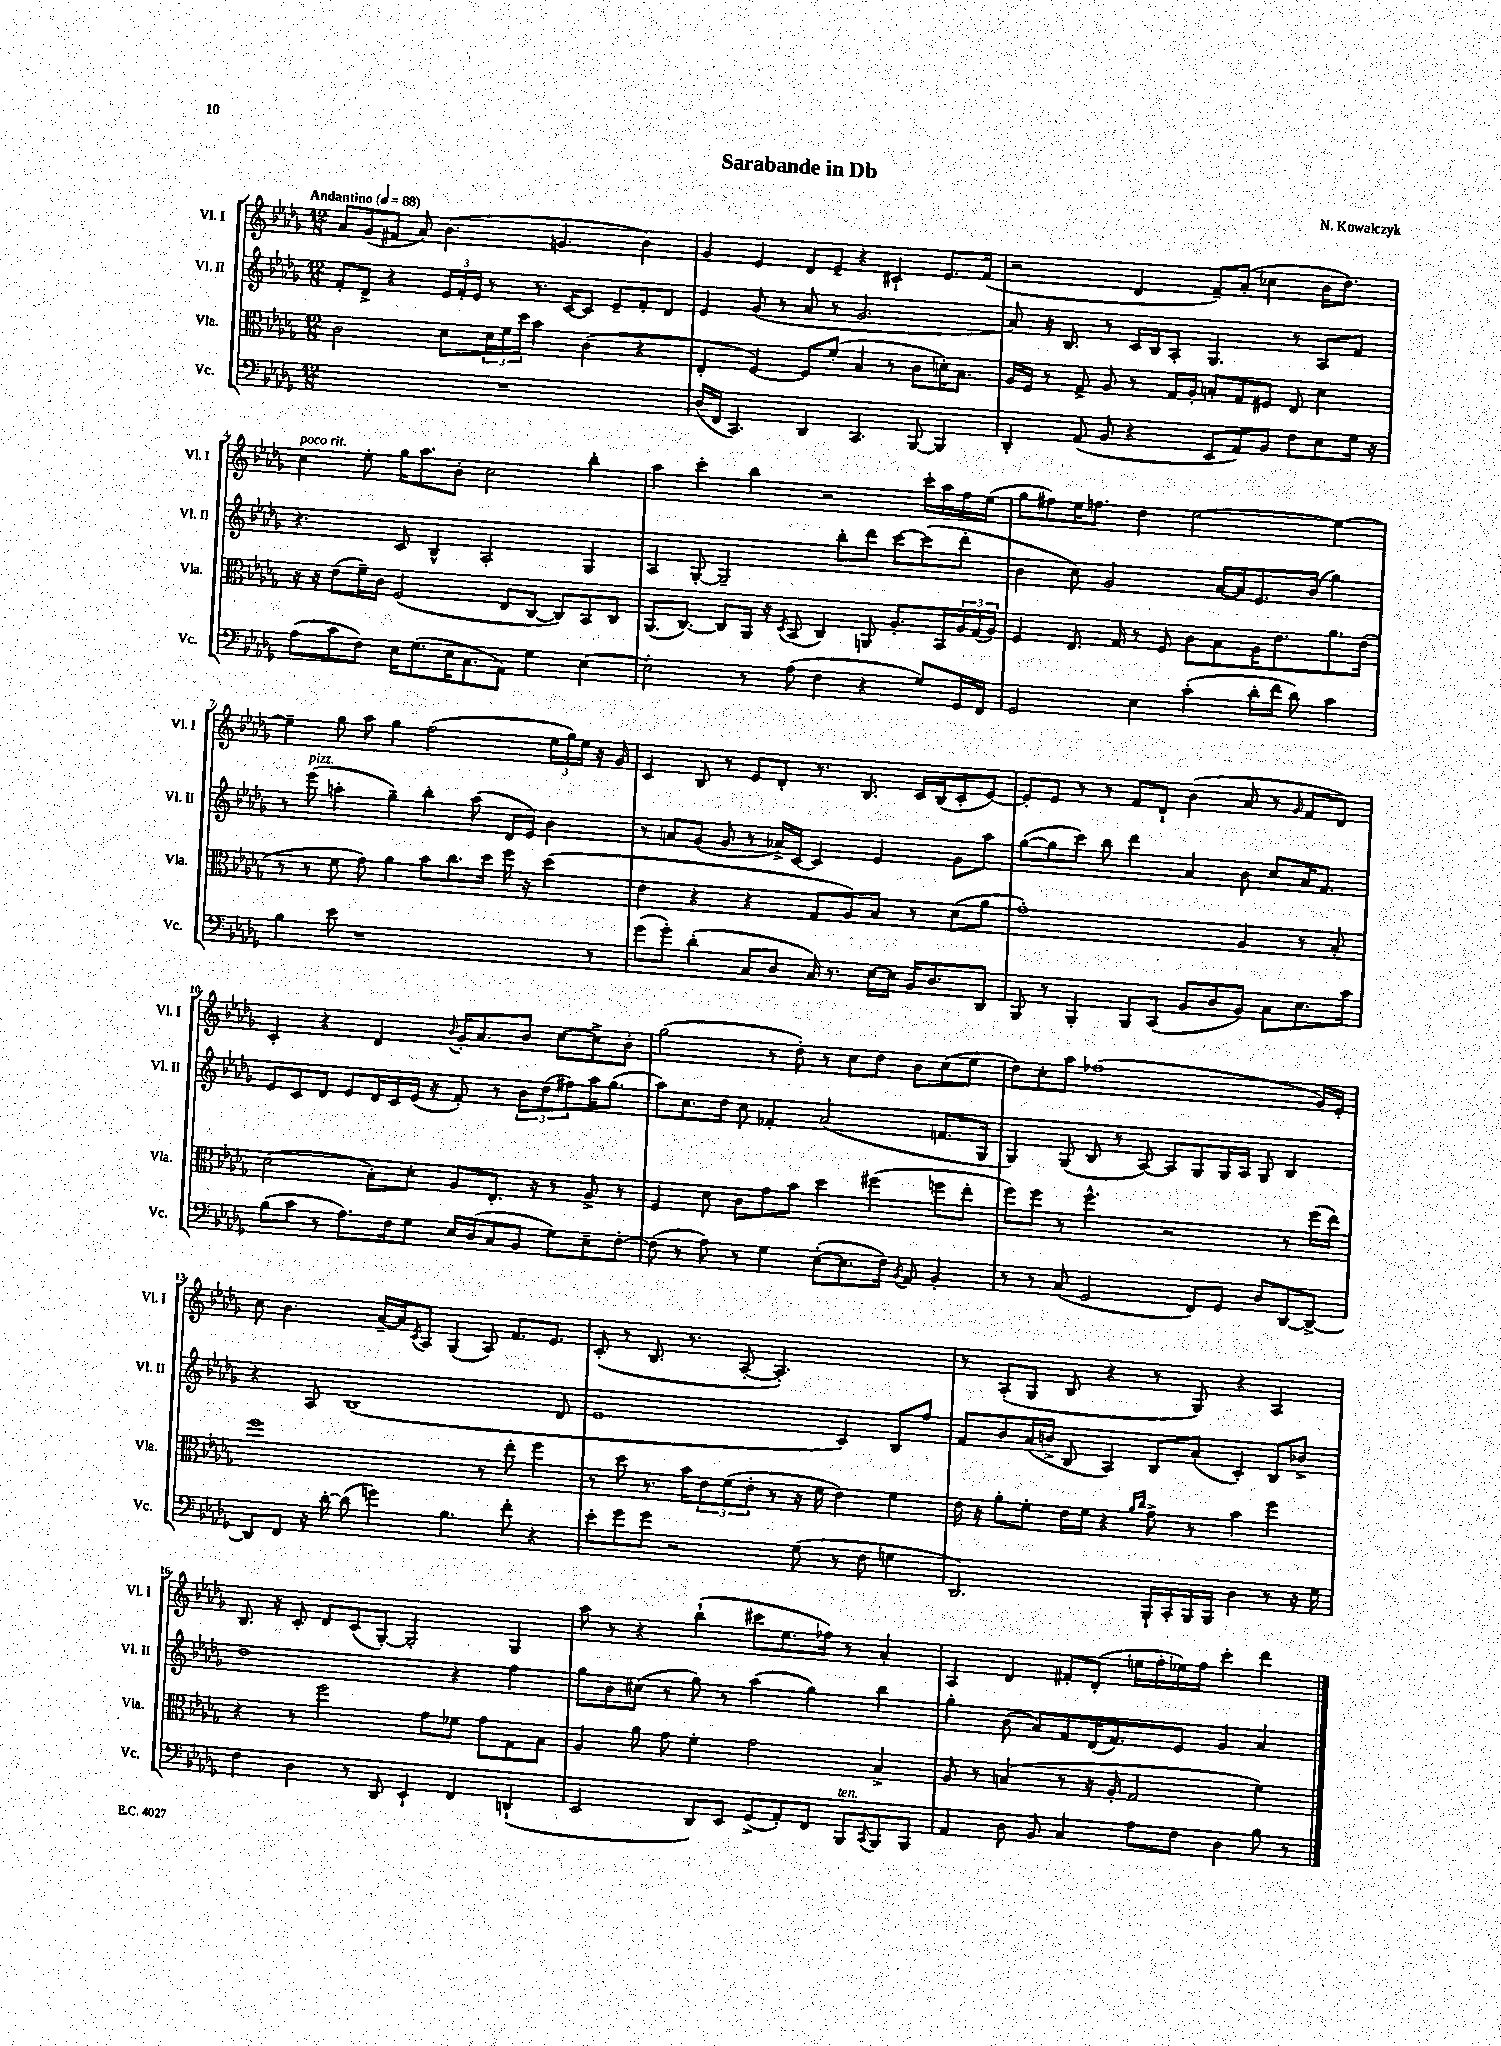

**kern	**kern	**kern	**kern
*staff4	*staff3	*staff2	*staff1
*clefF4	*clefC3	*clefG2	*clefG2
*k[b-e-a-d-g-]	*k[b-e-a-d-g-]	*k[b-e-a-d-g-]	*k[b-e-a-d-g-]
*M12/8	*M12/8	*M12/8	*M12/8
*MM88	*MM88	*MM88	*MM88
1.r	2c	8f'	8a-
.	.	8d-^	(8g-
.	.	4r	8f#
.	.	.	8a-)
.	8d-	24e-	(4.b-
.	.	24f'	.
.	.	24e-	.
.	24d-	8r	.
.	24f	.	.
.	24dd-	.	.
.	4b-	8.r	.
.	.	.	4.g
.	.	[16c	.
.	(4c	8c]	.
.	.	8e-~	.
.	4r	8f'	4b-)
.	.	8d-	.
=	=	=	=
(16D-	4E-'	4e-	4g-
16FF	.	.	.
4.CC)	.	.	.
.	[4F)	(8g-	4e-
.	.	8r	.
4DD-	8F]	8a-	8d-
.	(8f'	8r	8e-~
4.CC	4B-	2.g-	4r
.	8r	.	4c#`
[8BBB-	8c	.	.
4BBB-]	16d')	.	8.e-
.	8.B-	.	.
.	.	.	(16f
=	=	=	=
4DD-'	16A-	8a-)	2r
.	16F	.	.
.	8r	16r	.
.	.	8.B-	.
(8AA-	8G-^	.	.
8BB-	8A-	8r	.
4r	8r	16c	4d-
.	.	16B-	.
.	16G-	8A-'	.
.	16A-'	.	.
8EE-	8B'	4.G-	8f~)
8AA-)	8G-	.	(8a-'
8BB-	8F#	.	4cc-
8F	8E-	8r	.
8E-	4d-	8A-	16b-
.	.	.	8.dd-)
16G-	.	8f	.
16r	.	.	.
=	=	=	=
(8A-	16r	4.r	4cc
.	16r	.	.
8c	(8e-	.	.
8F)	16f~)	.	8ee-'
.	16c	.	.
16E-	(2F	8c	16gg-
(8.G-	.	.	8.aa-
.	.	4B-^^	.
16E-	.	.	8b-'
8.C	.	.	.
.	.	2A-'	2cc
8AA-)	8E-	.	.
4G-	[8C	.	.
.	8C])	.	.
[4E-	8BB-	4G-	4bb-'
.	8C	.	.
=	=	=	=
2E-']	(8.AA-	4A-	4aa-
.	[8.C)	.	.
.	.	[8G-'	4ccc'
.	8C]	2G-~]	.
8r	16AA-	.	4bb-
.	16r	.	.
.	8qD-	.	.
(8A-	(8BB-	.	.
4F	4C)	.	2r
.	.	8bb-'	.
4r	8AA	8ddd-	.
.	8.A-'	[8ccc	.
8G-)	.	(8ccc]	16ccc'
.	16BB-	.	16aa-
16GG-	24A-	8ddd-'	16ff
.	(24G-	.	.
16FF	.	.	(16ee-
.	24A-)	.	.
=	=	=	=
2GG-	4F	4b-	8gg-
.	.	.	8ff#)
.	8.E-	8cc)	16ee-
.	.	.	8.ff
.	.	2g-	.
.	16G-	.	.
4E-	8r	.	4dd-
.	8F	.	.
(4c'	8c	.	[2ee-
.	8B-	[16a-	.
.	.	16a-]	.
16d-'	16A-	8.e-	.
16f	8.e-	.	.
8d-)	.	.	.
.	.	(16b-	.
4c	8.a-	4gg-)	4ee-_
.	(16e-	.	.
=	=	=	=
4B-	8r	8r	4ee-~]
.	8r	(8eee-	.
8e-	8f	4aa'	8gg-
1r	8g-)	.	8aa-
.	4a-	4gg-~)	4gg-
.	8b-	4bb-'	(2ff
.	8.cc	.	.
.	.	(8aa	.
.	16dd-	.	.
.	16ff	16d-	.
.	16r	16e-)	.
.	(4dd-	4b-	24ee-
.	.	.	24gg-)
.	.	.	24ee-
8r	.	.	16r
.	.	.	16g-
=	=	=	=
(8g-	4e-	8r	4c
8g-')	.	8a	.
(4d-'	4r	(8g-	8B-
.	.	8g-	8r
8C	4r	8r	8e-
8D-	.	16a-^)	8d-'
.	.	[16c	.
16C)	8G-	4c]	8.r
8.r	.	.	.
.	8A-)	.	.
.	.	.	8.B-
[16E-	8B-	4e-	.
16E-]	.	.	.
16BB-	8r	.	16c
8.D-	.	.	(16B-
.	(8d-	8g-	8c'
8DD-	8a-	8aa-	[8e-)
=	=	=	=
8BBB-	1g-')	([8gg-	8e-']
8r	.	8gg-]	8e-
4BBB-'	.	8ccc)	8r
.	.	8bb-	8r
8BBB-	.	4ddd-	8f
(8CC	.	.	8d-`
8BB-	.	4a-	(4b-
8D-	.	.	.
8BB-)	4A-	8b-	8a-
8C	.	8cc	8r
.	.	.	16qqg-
8.E-	8r	16a-	8f
.	.	8.f	.
.	8B-'	.	8d-)
16c	.	.	.
=	=	=	=
(8B-	(2d-	8e-	4c'
8c	.	8c	.
8r	.	8d-	4r
8.A-)	.	8e-	.
.	8B-')	16d-	4d-
16F	.	16c	.
8G-	8d-'	(16e-	.
.	.	16r	.
.	.	.	8qqb-
16E-	8A-	8f')	16g-'
(16D-	.	.	8.a-
8C	8.E-'	8r	.
8BB-	.	12b-	8b-
.	16r	.	.
.	.	(12dd-	.
8G-)	8r	.	[8cc
.	.	12ff#)	.
8E-~	8A-^	16aa-	8cc^]
.	.	(8.gg-	.
[8F'	8r	.	8b-'
=	=	=	=
(8F]	4F	8aa-)	(2gg-
8r	.	8.cc	.
8A-)	8d-	.	.
.	.	16dd-	.
8r	8c	8cc	.
4G-	8g-	4f-'	8r
.	8b-	.	8dd-')
([8E-'	4dd-	(2a-	8r
8.E-]	.	.	8cc
.	(4ff#	.	8dd-
16F)	.	.	.
8qBB-	.	.	.
8AA-	.	.	8b-
4BB-'	8ff	8.f	(8cc
.	8ee-'	.	8ee-
.	.	16G-	.
=	=	=	=
8r	8ff)	4G-)	8dd-)
8r	8ff	.	8cc'
(8C	8r	(8G-	8aa-
2GG-	4.ff^^	8B-	(1ff-
.	.	8r	.
.	.	[8A-)	.
.	2r	8A-]	.
8FF)	.	8G-	.
8GG-	.	16G-	.
.	.	16A-	.
8D-	.	8G-	.
[8DD-	8r	4B-	.
8DD-^_	(16ff	.	16g-)
.	16ee-)	.	16e-'
=	=	=	=
8DD-]	1ff	4r	8cc
8FF	.	.	4.b-
16r	.	8A-	.
[16d-'	.	.	.
(8d-]	.	(1B-	.
4g)	.	.	[16a-~
.	.	.	16a-]
.	.	.	8qc
.	.	.	8A-
4.B-	.	.	(4G-
.	8r	.	8A-)
8f'	8ee-'	.	8.f
4r	4ff	.	.
.	.	.	8.e-
.	.	8d-	.
=	=	=	=
8e-'	8r	1e-	(8c'
8g-	8dd-	.	8r
8g-	8.r	.	8.B-
2r	.	.	.
.	16b-	.	8.r
.	12e-	.	.
.	(12f	.	.
.	.	.	[8A-'
.	12e-'	.	.
.	8r	.	2.A-'])
(8G-	16r	.	.
.	16f	.	.
8r	4e-)	4c)	.
8F	.	.	.
4G	4f	8B-	.
.	.	8ff	.
=	=	=	=
2.DD-)	16e-	8f	8r
.	16r	.	.
.	8a-'	8b-	(8A-'
.	8f'	(16a-	8G-
.	.	16b^	.
.	16e-	8B-	8B-
.	16f	.	.
.	4r	4A-)	4r
.	16qqa-	.	.
.	16qqcc	.	.
16BBB-`	8g-^	8B-	8r
16CC'	.	.	.
16BBB-	8r	(8a-'	8G-)
16BBB-	.	.	.
4D-	4b-	4c')	4r
8r	4ff	8B-	4A-
16r	.	8b-^	.
16G-	.	.	.
=	=	=	=
4F	4r	1dd-	8.B-
.	.	.	16r
4D-	8r	.	8c'
.	2ff	.	8d-
8r	.	.	(8c
8DD-	.	.	[8G-')
4EE-`	.	.	2G-']
.	8g-	.	.
4FF	8f-	4r	.
.	8g-	.	.
(4DD`	8G-	4ff	4G-
.	8B-	.	.
=	=	=	=
2EE-	4A-	8gg-	8aa-
.	.	8b-	8r
.	8a-	(8cc#	4r
.	8g-	8r	.
8DD-)	4f'	8gg-)	(4bb-`
8EE-	.	8r	.
(8GG-^	2g-	(4aa-	8ccc#
8AA-')	.	.	8.ee-
8FF	.	4gg-)	.
.	.	.	16ff-)
8BBB-	.	.	8r
8qCC	.	.	.
8BBB-	4B-^	4bb-	4a-'
8BBB-	.	.	.
=	=	=	=
4AA-	8A-	4gg-'	4A-
.	8r	.	.
8D-	(4B	(8b-	4d-
8BB-	.	8a-)	.
4C	8r	8f	8f#'
.	16r	(16d-	(8d-'
.	16A-'	8.f)	.
8A-	2G-	.	16ee
.	.	.	16ff'
8F	.	8e-	16ee-)
.	.	.	16ff
4D-	.	4g-	4ccc'
8B-	4f)	4a-	4ddd-
8r	.	.	.
==	==	==	==
*-	*-	*-	*-
